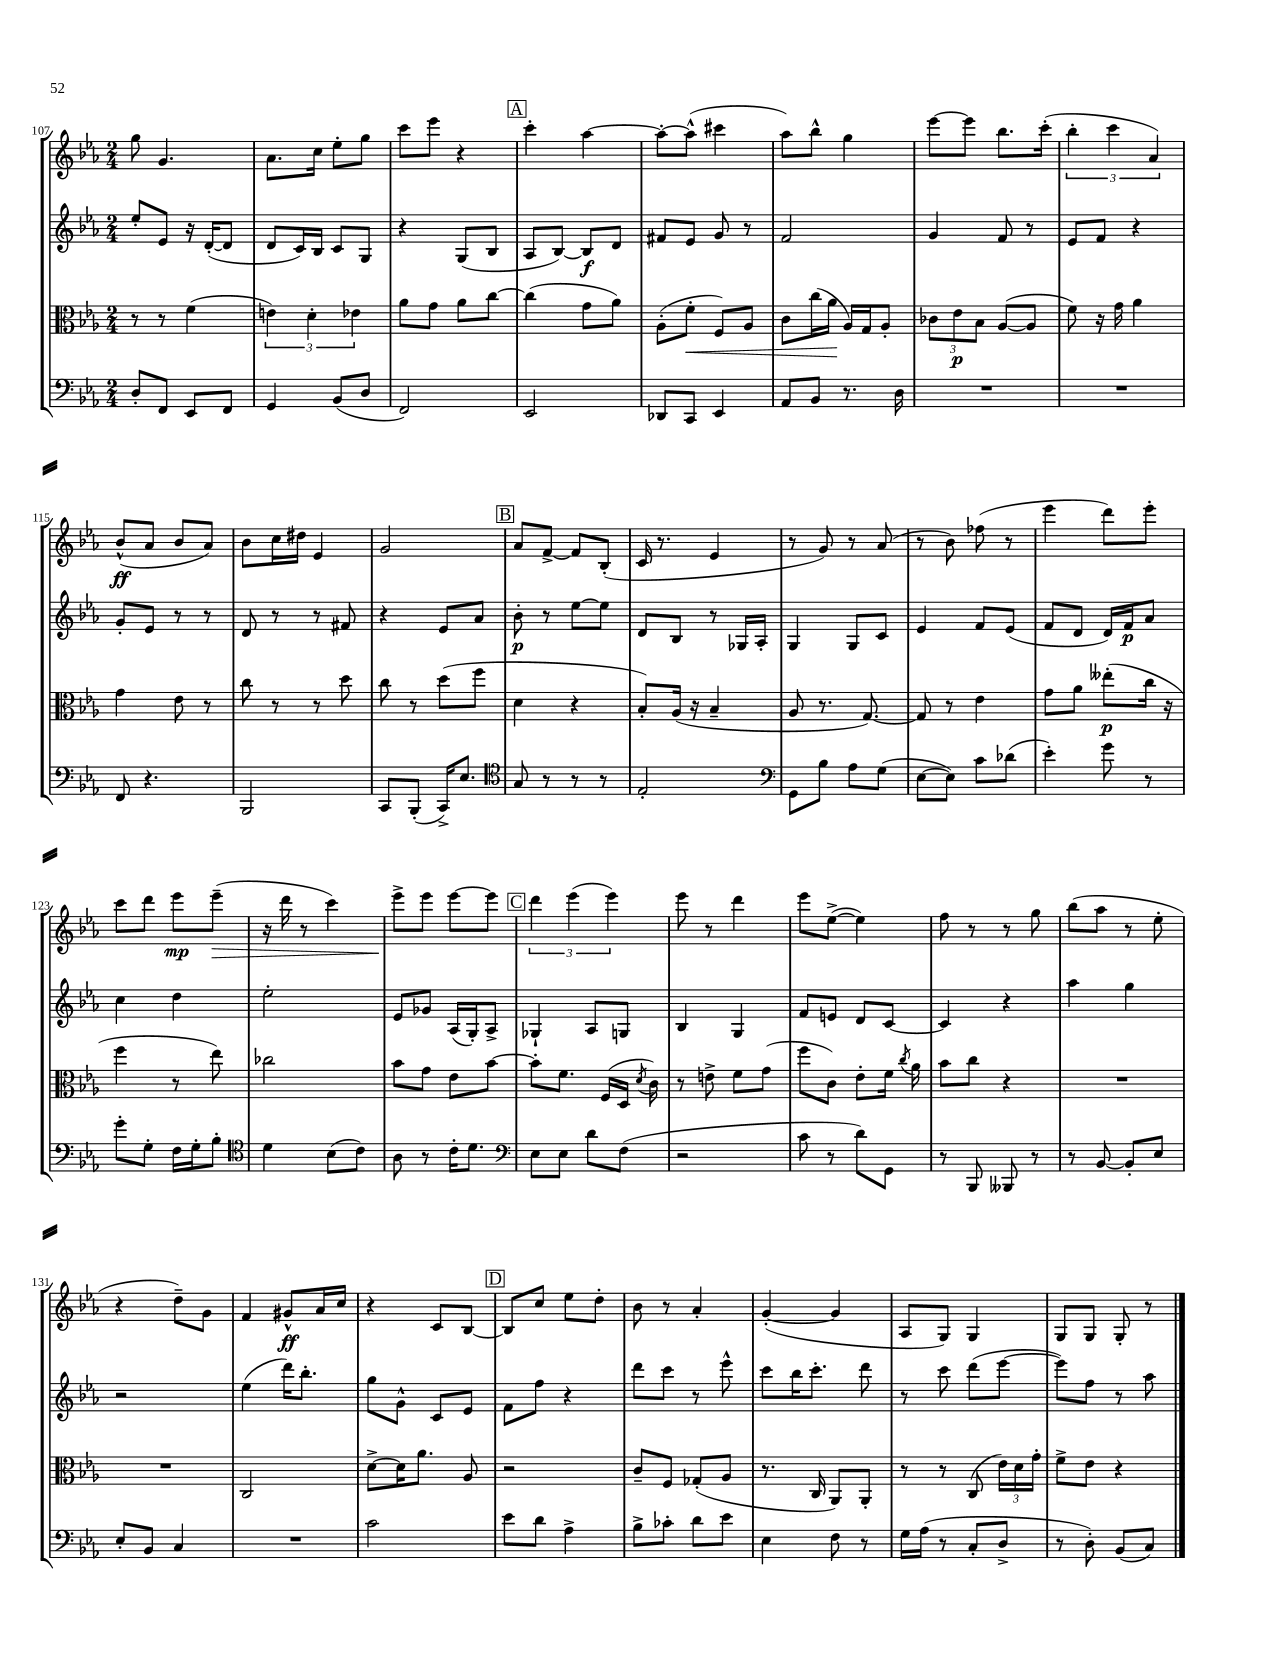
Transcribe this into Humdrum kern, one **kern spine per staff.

**kern	**kern	**kern	**kern
*staff4	*staff3	*staff2	*staff1
*clefF4	*clefC3	*clefG2	*clefG2
*k[b-e-a-]	*k[b-e-a-]	*k[b-e-a-]	*k[b-e-a-]
*M2/4	*M2/4	*M2/4	*M2/4
8D'	8r	8ee-'	8gg
8FF	8r	8e-	4.g
8EE-	(4f	16r	.
.	.	([16d'	.
8FF	.	8d]	.
=	=	=	=
4GG	6e)	8d	8.a-
.	.	16c)	.
.	6d'	.	.
.	.	16B-	16cc
(8BB-	.	8c	8ee-'
.	6e-	.	.
8D	.	8G	8gg
=	=	=	=
2FF)	8a-	4r	8ccc
.	8g	.	8eee-
.	8a-	(8G	4r
.	[8cc	8B-	.
=	=	=	=
2EE-	(4cc]	8A-	4ccc'
.	.	[8B-)	.
.	8g	8B-]	[4aa-
.	8a-)	8d	.
=	=	=	=
8DD-	(8A-'	8f#	8aa-'_
8CC	8f'	8e-	(8aa-^^]
4EE-	8F)	8g	4ccc#
.	8A-	8r	.
=	=	=	=
8AA-	8c	2f	8aa-)
8BB-	(16cc	.	8bb-^^
.	16a-	.	.
8.r	16A-)	.	4gg
.	16G	.	.
.	8A-'	.	.
16D	.	.	.
=	=	=	=
2r	12c-	4g	[8eee-
.	12e-	.	.
.	.	.	8eee-]
.	12B-	.	.
.	([8A-	8f	8.bb-
.	8A-]	8r	.
.	.	.	(16ccc'
=	=	=	=
2r	8f)	8e-	6bb-'
.	16r	8f	.
.	.	.	6ccc
.	16g	.	.
.	4a-	4r	.
.	.	.	6a-)
=	=	=	=
8FF	4g	8g'	(8b-^^
4.r	.	8e-	8a-
.	8e-	8r	8b-
.	8r	8r	8a-)
=	=	=	=
2BBB-	8cc	8d	8b-
.	8r	8r	16cc
.	.	.	16dd#
.	8r	8r	4e-
.	8dd	8f#	.
=	=	=	=
8CC	8cc	4r	2g
(8BBB-'	8r	.	.
16CC^)	(8dd	8e-	.
8.E-	.	.	.
.	8ff	8a-	.
=	=	=	=
*clefC4	*	*	*
8G	4d	8b-'	8a-
8r	.	8r	[8f^
8r	4r	[8ee-	8f]
8r	.	8ee-]	(8B-'
=	=	=	=
2E-'	8B-')	8d	16c
.	.	.	8.r
.	(16A-	8B-	.
.	16r	.	.
.	4B-~	8r	4e-
.	.	16G-	.
.	.	16A-'	.
=	=	=	=
*clefF4	*	*	*
8GG	8A-	4G	8r
8B-	8.r	.	8g)
8A-	.	8G	8r
.	[8.G)	.	.
(8G	.	8c	(8a-
=	=	=	=
[8E-	8G]	4e-	8r
8E-])	8r	.	8b-)
8c	4e-	8f	(8ff-
(8d-	.	(8e-	8r
=	=	=	=
4e-')	8g	8f	4eee-
.	8a-	8d	.
8g	(8ee--'	16d)	8ddd)
.	.	16f	.
8r	16cc	8a-	8eee-'
.	16r	.	.
=	=	=	=
8g'	4ff	4cc	8ccc
8G'	.	.	8ddd
16F	8r	4dd	8eee-
16G'	.	.	.
8B-'	8ee-)	.	(8eee-~
=	=	=	=
*clefC4	*	*	*
4d	2cc-	2ee-'	16r
.	.	.	16ddd
.	.	.	8r
(8B-	.	.	4ccc)
8c)	.	.	.
=	=	=	=
8A-	8b-	8e-	8eee-^
8r	8g	8g-	8eee-
16c'	8e-	(16A-	[8eee-
8.d	.	16G')	.
.	[8b-	8A-^	8eee-]
=	=	=	=
*clefF4	*	*	*
8E-	8b-']	4G-`	6ddd
8E-	8.f	.	.
.	.	.	(6eee-
8d	.	8A-	.
.	(16F	.	.
.	.	.	6eee-)
(8F	16D	8G	.
.	8qd	.	.
.	16c)	.	.
=	=	=	=
2r	8r	4B-	8eee-
.	8e^	.	8r
.	8f	4G	4ddd
.	(8g	.	.
=	=	=	=
8c	8ff	8f	8eee-
8r	8c)	8e	([8ee-^
8d)	8e-'	8d	4ee-])
8GG	16f	[8c	.
.	8qcc	.	.
.	16a-	.	.
=	=	=	=
8r	8b-	4c]	8ff
8BBB-	8cc	.	8r
8BBB--	4r	4r	8r
8r	.	.	8gg
=	=	=	=
8r	2r	4aa-	(8bb-
[8BB-	.	.	8aa-
8BB-']	.	4gg	8r
8E-	.	.	8ee-'
=	=	=	=
8E-'	2r	2r	4r
8BB-	.	.	.
4C	.	.	8dd~)
.	.	.	8g
=	=	=	=
2r	2C	(4ee-	4f
.	.	16ddd)	8g#^^
.	.	8.bb-'	.
.	.	.	16a-
.	.	.	16cc
=	=	=	=
2c	[8d^	8gg	4r
.	16d]	8g^^	.
.	8.a-	.	.
.	.	8c	8c
.	8A-	8e-	[8B-
=	=	=	=
8e-	2r	8f	8B-]
8d	.	8ff	8cc
4A-^	.	4r	8ee-
.	.	.	8dd'
=	=	=	=
8B-^	8c~	8ddd	8b-
8c-'	8F	8ccc	8r
8d	(8G-'	8r	4a-'
8e-	8A-	8eee-^^	.
=	=	=	=
4E-	8.r	8ccc	([4g'
.	.	16bb-	.
.	16C	8.ccc'	.
8F	8AA-)	.	4g]
8r	8AA-'	8ddd	.
=	=	=	=
16G	8r	8r	8A-
(16A-	.	.	.
8r	8r	8ccc	8G)
8C'	(8C	(8ddd	4G
8D^	24e-)	[8eee-	.
.	24d	.	.
.	24g'	.	.
=	=	=	=
8r	8f^	8eee-])	8G
8D')	8e-	8ff	8G
(8BB-	4r	8r	8G'
8C)	.	8aa-	8r
==	==	==	==
*-	*-	*-	*-
